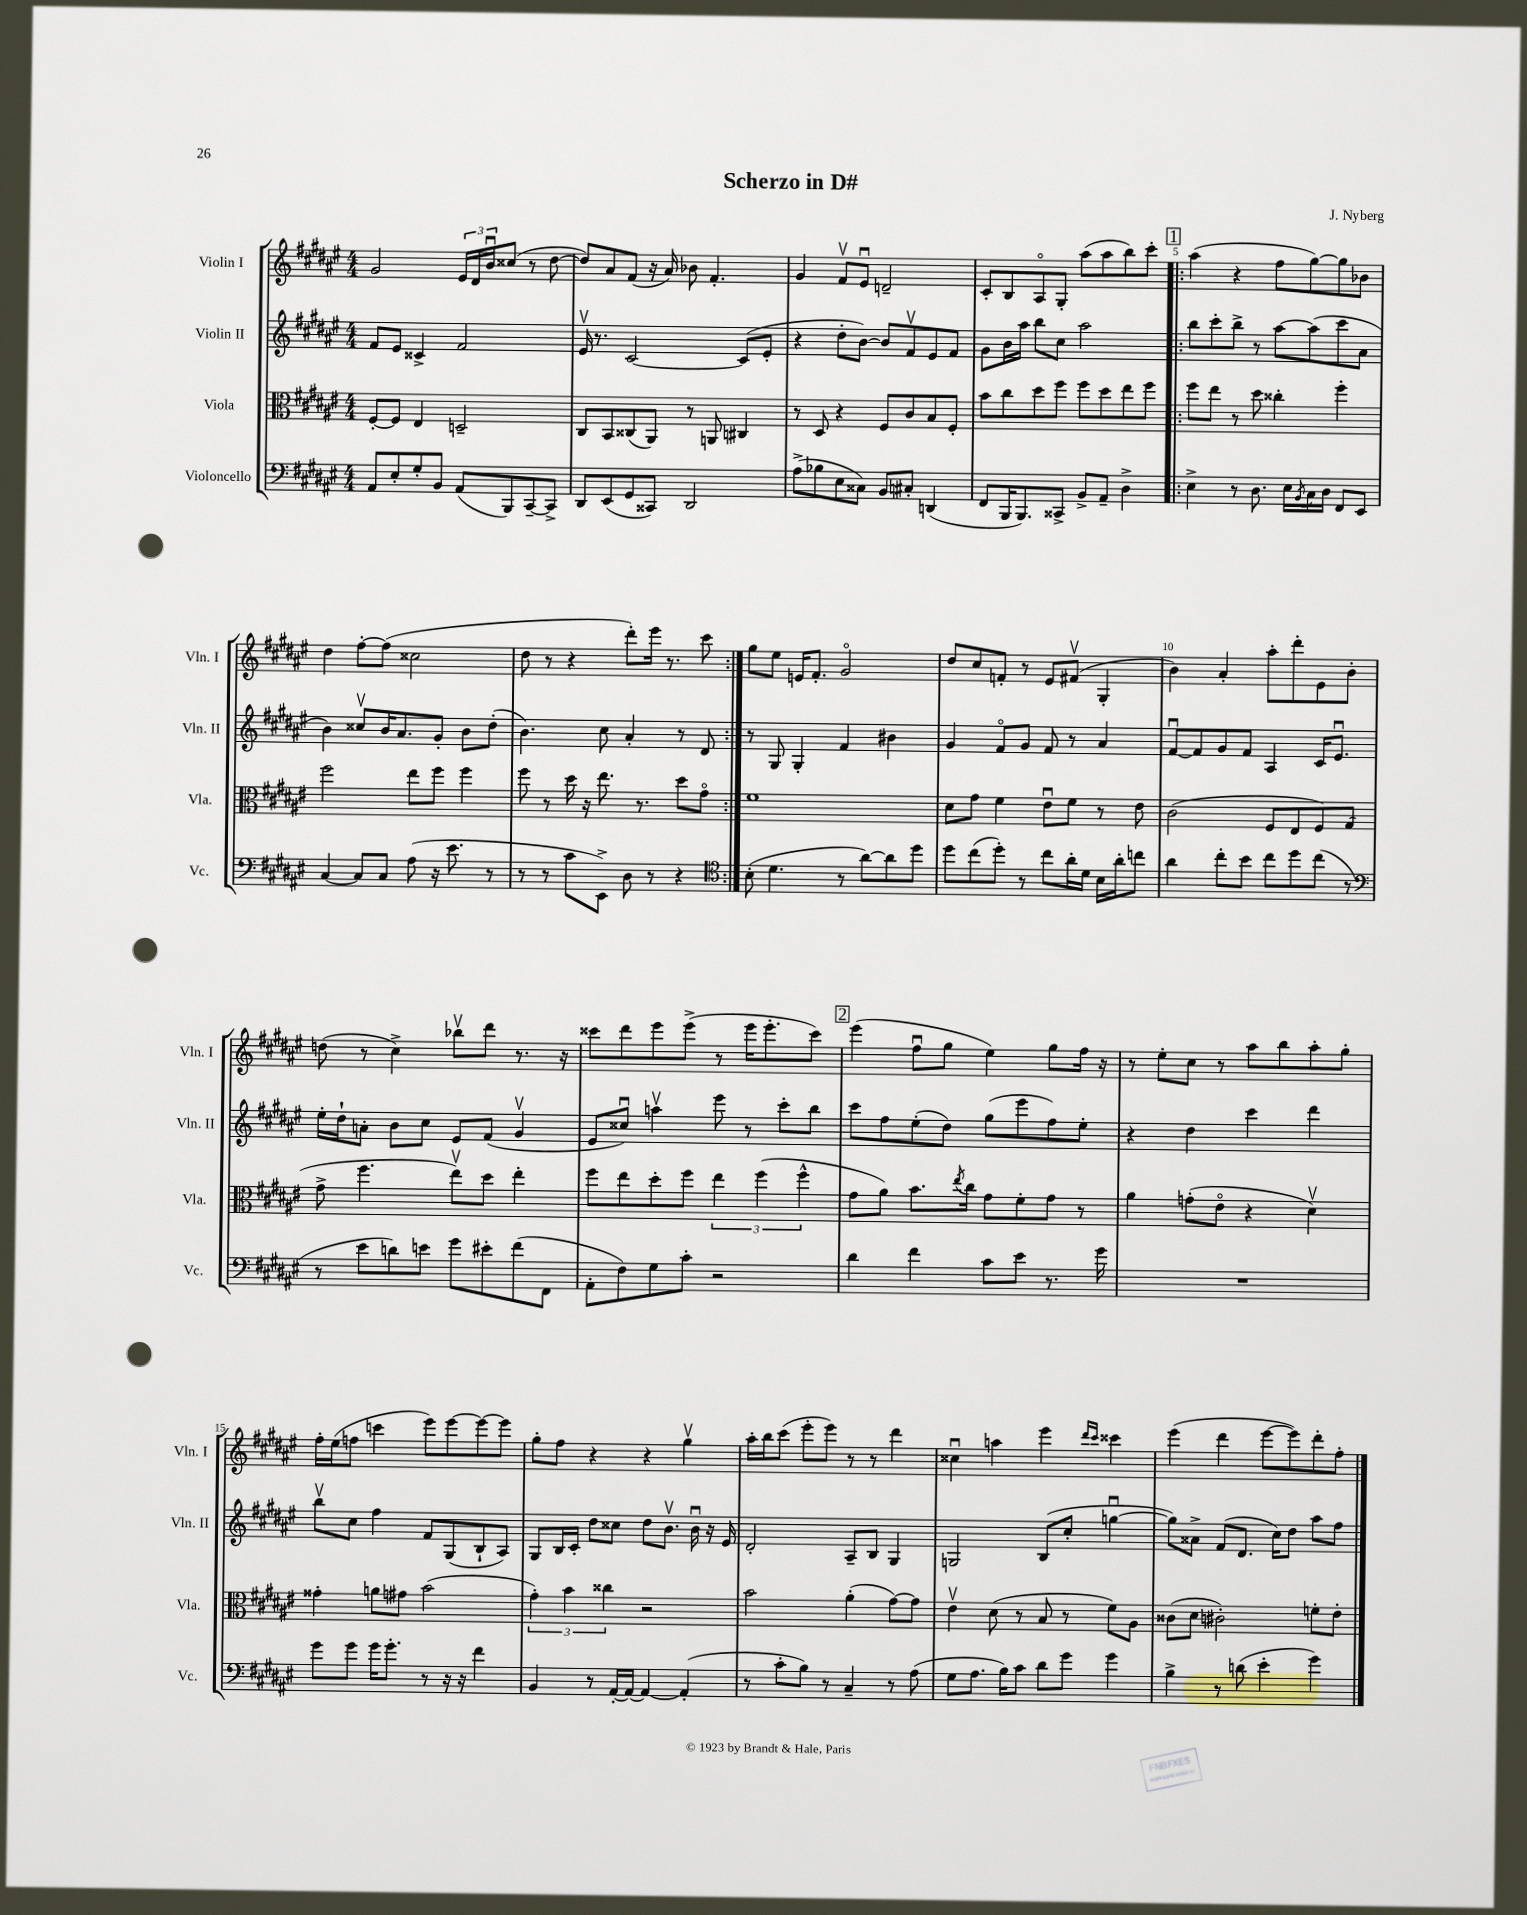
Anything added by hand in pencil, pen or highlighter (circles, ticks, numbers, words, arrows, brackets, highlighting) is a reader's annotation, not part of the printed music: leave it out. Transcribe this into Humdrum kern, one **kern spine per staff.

**kern	**kern	**kern	**kern
*part4	*part3	*part2	*part1
*staff4	*staff3	*staff2	*staff1
*I"Violoncello	*I"Viola	*I"Violin II	*I"Violin I
*I'Vc.	*I'Vla.	*I'Vln. II	*I'Vln. I
*clefF4	*clefC3	*clefG2	*clefG2
*k[f#c#g#d#a#e#]	*k[f#c#g#d#a#e#]	*k[f#c#g#d#a#e#]	*k[f#c#g#d#a#e#]
*M4/4	*M4/4	*M4/4	*M4/4
=1	=1	=1	=1
8AA#/L	[8F#'/L	8f#/L	2g#/
8E#'/	8F#/J]	8e#/J	.
8G#'/	4E#/	4c##X^/	.
8BB/J	.	.	.
(8AA#/L	2Dn~/	2f#/	24e#/LL
.	.	.	24d#/
.	.	.	24bu/J
8BBB/)	.	.	(8cc##X/J
[8CC#~/	.	.	8r
8CC#^/J]	.	.	[8dd#\
=2	=2	=2	=2
8DD#/L	8C#/L	16e#v/	8dd#/L])
.	.	8.r	.
(8EE#/	8BB/	.	8a#/
8GG#/	(8C##X/	[2c#/	(8f#/J
8CC##X/J)	8AA#/J)	.	16r
.	.	.	16a#/)
2DD#/	8r	.	8b-X\
.	8AAn/	.	4.f#'/
.	4C#X/	(8c#/L]	.
.	.	8e#'/J	.
=3	=3	=3	=3
(8A#^\L	8r	4r	4g#/
8B-X\	8D#/	.	.
8E#\	4r	8dd#'\L	8f#v/L
8C##X\J)	.	[8b\J)	8e#u/J
8BB/L	8F#/L	8b/L]	2dn~/
8C#X'/J	8c#/	8f#v/	.
(4DDn/	8B/	8e#/	.
.	8F#'/J	8f#/J	.
=4	=4	=4	=4
8FF#/L	8b\L	8g#\L	8c#'/L
16BBB/K	8cc#\	16b\L	8B/
8.BBB/)	.	16aa#\JJ	.
.	8dd#\	8bb\L	8A#/
8CC##X^/J	8ff#\J	8cc#\J	8G#'/J
8BB^/L	8ff#\L	2aa#\	(8aa#\L
8AA#~/J	8dd#\	.	8aa#\
4D#^\	8ee#\	.	8bb\)
.	8ff#\J	.	8ccc#'\J
!!LO:REH:place=s1:t=1
=5!|:	=5!|:	=5!|:	=5!|:
4E#^\	8ff#\L	8bb\L	(4aa#\
.	8ee#\J	8ccc#'\	.
8r	8r	8bb^\J	4r
8.D#\	8dd#\	8r	.
.	4cc##X'\	[8aa#\L	8ff#\L
16E#\LL	.	.	.
8qBB/	.	.	.
16C#\	.	(8aa#\]	[8gg#\)
16D#\JJ	.	.	.
8FF#/L	4ff#'\	8ccc#\	8gg#\]
8EE#/J	.	8a#\J	8b-X\J
!!LO:LB:g=z
=6	=6	=6	=6
[4C#/	2ff#\	4b\)	4dd#\
8C#/L]	.	8cc##Xv/L	[8ff#'\L
8C#/J	.	16b/K	(8ff#\J]
.	.	8.a#/	.
(8A#\	8ee#\L	.	2cc##X\
16r	8ff#\J	8g#'/J	.
8.e#\	.	.	.
.	4ff#\	8b\L	.
8r	.	(8dd#'\J	.
=7	=7	=7	=7
8r	8ff#\	4.b\)	8dd#\
8r	8r	.	8r
8c#\L	16dd#\	.	4r
.	16r	.	.
8EE#^\J)	8.ee#\	8cc#\	.
8D#\	.	4a#'/	8ddd#'\L)
.	8.r	.	.
8r	.	.	16eee#\Jk
.	.	.	8.r
4r	8dd#\L	8r	.
.	8g#\J	8d#/	8ccc#\
=8:|!	=8:|!	=8:|!	=8:|!
*clefC4	*	*	*
(8B'\	1f#	8r	8gg#\L
4.d#\	.	8G#/	8ee#\J
.	.	4G#'/	16en/KL
.	.	.	8.f#'/J
8r	.	4f#/	2g#/
[8a#\L)	.	.	.
8a#\]	.	4b#X\	.
8dd#\J	.	.	.
=9	=9	=9	=9
8dd#\L	8d#\L	4g#/	8dd#/L
(8cc#\	8g#\J	.	8cc#/
8dd#'\J)	4f#\	8f#/L	8fn'/J
8r	.	8g#/J	8r
8cc#\L	8e#u\L	8f#/	8e#/L
16a#'\L	8f#\J	8r	(8f#Xv/J
16d#\JJ	.	.	.
16B\LL	8r	4a#/	4G#'/
16a#'\J	.	.	.
8ccn\J	8e#\	.	.
=10	=10	=10	=10
4a#\	(2c#\	[8f#u/L	4b\)
.	.	8f#/]	.
8cc#'\L	.	8g#/	4a#'/
8b\J	.	8f#/J	.
8cc#\L	8F#/L	4A#/	8aa#'\L
8dd#\	8E#/	.	8ddd#'\
(8cc#\J	8F#/)	16c#/KL	8e#\
.	.	8.e#u/J	.
8r	(8G#/J	.	8b'\J
!!LO:LB:g=z
=11	=11	=11	=11
*clefF4	*	*	*
8r	8g#^\	16ee#'\LL	(8ddn\
.	.	16dd#`\J	.
8e#\L	4.ff#\	8an'\J	8r
8dn\)	.	8b\L	4cc#^\)
8en\J	.	8cc#\J	.
8g#\L	8ee#v\L)	8e#/L	8bb-Xv\L
8e#X'\	8dd#\J	(8f#/J	8ddd#\J
(8f#\	4ee#'\	4g#v/	8.r
8FF#\J	.	.	.
.	.	.	16r
=12	=12	=12	=12
8AA#'\L	8ff#\L	8e#/L	8ccc##X\L
8F#\)	8ee#\	8cc##Xu/J)	8ddd#\
8G#\	8dd#'\	4aanv\	8eee#\
8c#'\J	8ff#\J	.	(8eee#^\J
2r	6ee#\	8eee#\	8r
.	.	8r	16eee#\KL
.	(6ff#\	.	.
.	.	.	8.eee#'\
.	.	8ccc#'\L	.
.	6ff#^^\	.	.
.	.	8bb\J	8ccc##\J)
!!LO:REH:place=s1:t=2
=13	=13	=13	=13
4d#\	8g#\L	8ccc#\L	(4eee#\
.	8a#\J)	8ff#\	.
4f#\	8.b\L	(8ee#'\	8ff#u\L
.	.	8dd#\J)	8gg#\J
.	8qee#/	.	.
.	16cc#\Jk	.	.
8c#\L	8g#\L	(8gg#\L	4ee#\)
8e#\J	8f#'\	8eee#\	.
8.r	8g#\J	8ff#\)	8gg#\L
.	8r	8ee#'\J	16ff#\Jk
16g#\	.	.	16r
=14	=14	=14	=14
1r	4a#\	4r	8r
.	.	.	8ee#'\L
.	(8gn'\L	4dd#\	8cc#\J
.	8e#\J	.	8r
.	4r	4ccc#\	8aa#\L
.	.	.	8bb\
.	4d#v\)	4ddd#\	8aa#'\
.	.	.	8gg#'\J
!!LO:LB:g=z
=15	=15	=15	=15
8g#\L	4g##X'\	8bbv\L	16ff#'\LL
.	.	.	(16ee#\J
8g#\J	.	8cc#\J	8ffn\J
16g#\KL	8an\L	4ff#\	4cccn\
8.g#'\J	.	.	.
.	8g#X\J	.	.
8r	(2b\	8f#/L	8eee#\L)
16r	.	(8G#/	[8eee#\
16r	.	.	.
4f#\	.	8B`/	8eee#\_
.	.	8A#/J)	8eee#\J]
=16	=16	=16	=16
4BB/	6g#'\)	8G#/L	8gg#'\L
.	.	16B/L	8ff#\J
.	6b\	.	.
.	.	16c#'/JJ	.
8r	.	8dd#\L	4r
.	6cc##X\	.	.
[16AA#'/LL	.	8cc##X\J	.
16AA#/JJ_	.	.	.
4AA#/_	2r	8dd#\L	4r
.	.	8.bv\J	.
(4AA#'/]	.	.	4gg#v\
.	.	16bu\	.
.	.	16r	.
.	.	16e#/	.
=17	=17	=17	=17
8r	2b\	2d#'/	16aa#'\LL
.	.	.	16bb\J
8c#'\L	.	.	(8ccc#\J
8B\J)	.	.	8eee#'\L
8r	.	.	8eee#\J)
4C#~/	(4a#'\	8A#~/L	8r
.	.	8B/J	8r
8r	[8g#\L)	4G#/	4ddd#\
(8A#\	8g#\J]	.	.
=18	=18	=18	=18
8G#\L	4e#v\	2Gn/	4cc##Xu\
8.A#\J	.	.	.
.	(8d#\	.	4aan\
16B\KL)	.	.	.
8c#\J	8r	.	.
8d#\L	8B/	(8B/L	4eee#\
8g#\J	8r	8cc#'/J	.
.	.	.	16qqddd#/LL
.	.	.	16qqccc#/JJ
4g#\	8f#\L)	[4ggnu\	4ccc##X\
.	8A#\J	.	.
=19	=19	=19	=19
4B^\	(8c##X\L	8gg\L])	(4eee#\
.	8d#\J	8a##X^\J	.
8r	2c#X'\)	(8f#/L	4ddd#\
(8dn\	.	8.d#/J	.
4e#'\	.	.	[8eee#\L
.	.	16cc#\KL)	.
.	.	8dd#\J	8eee#\])
4g#\)	8fn'\L	8aa#\L	8ddd#'\
.	8e#'\J	8ff#\J	8ff#'\J
==	==	==	==
*-	*-	*-	*-
